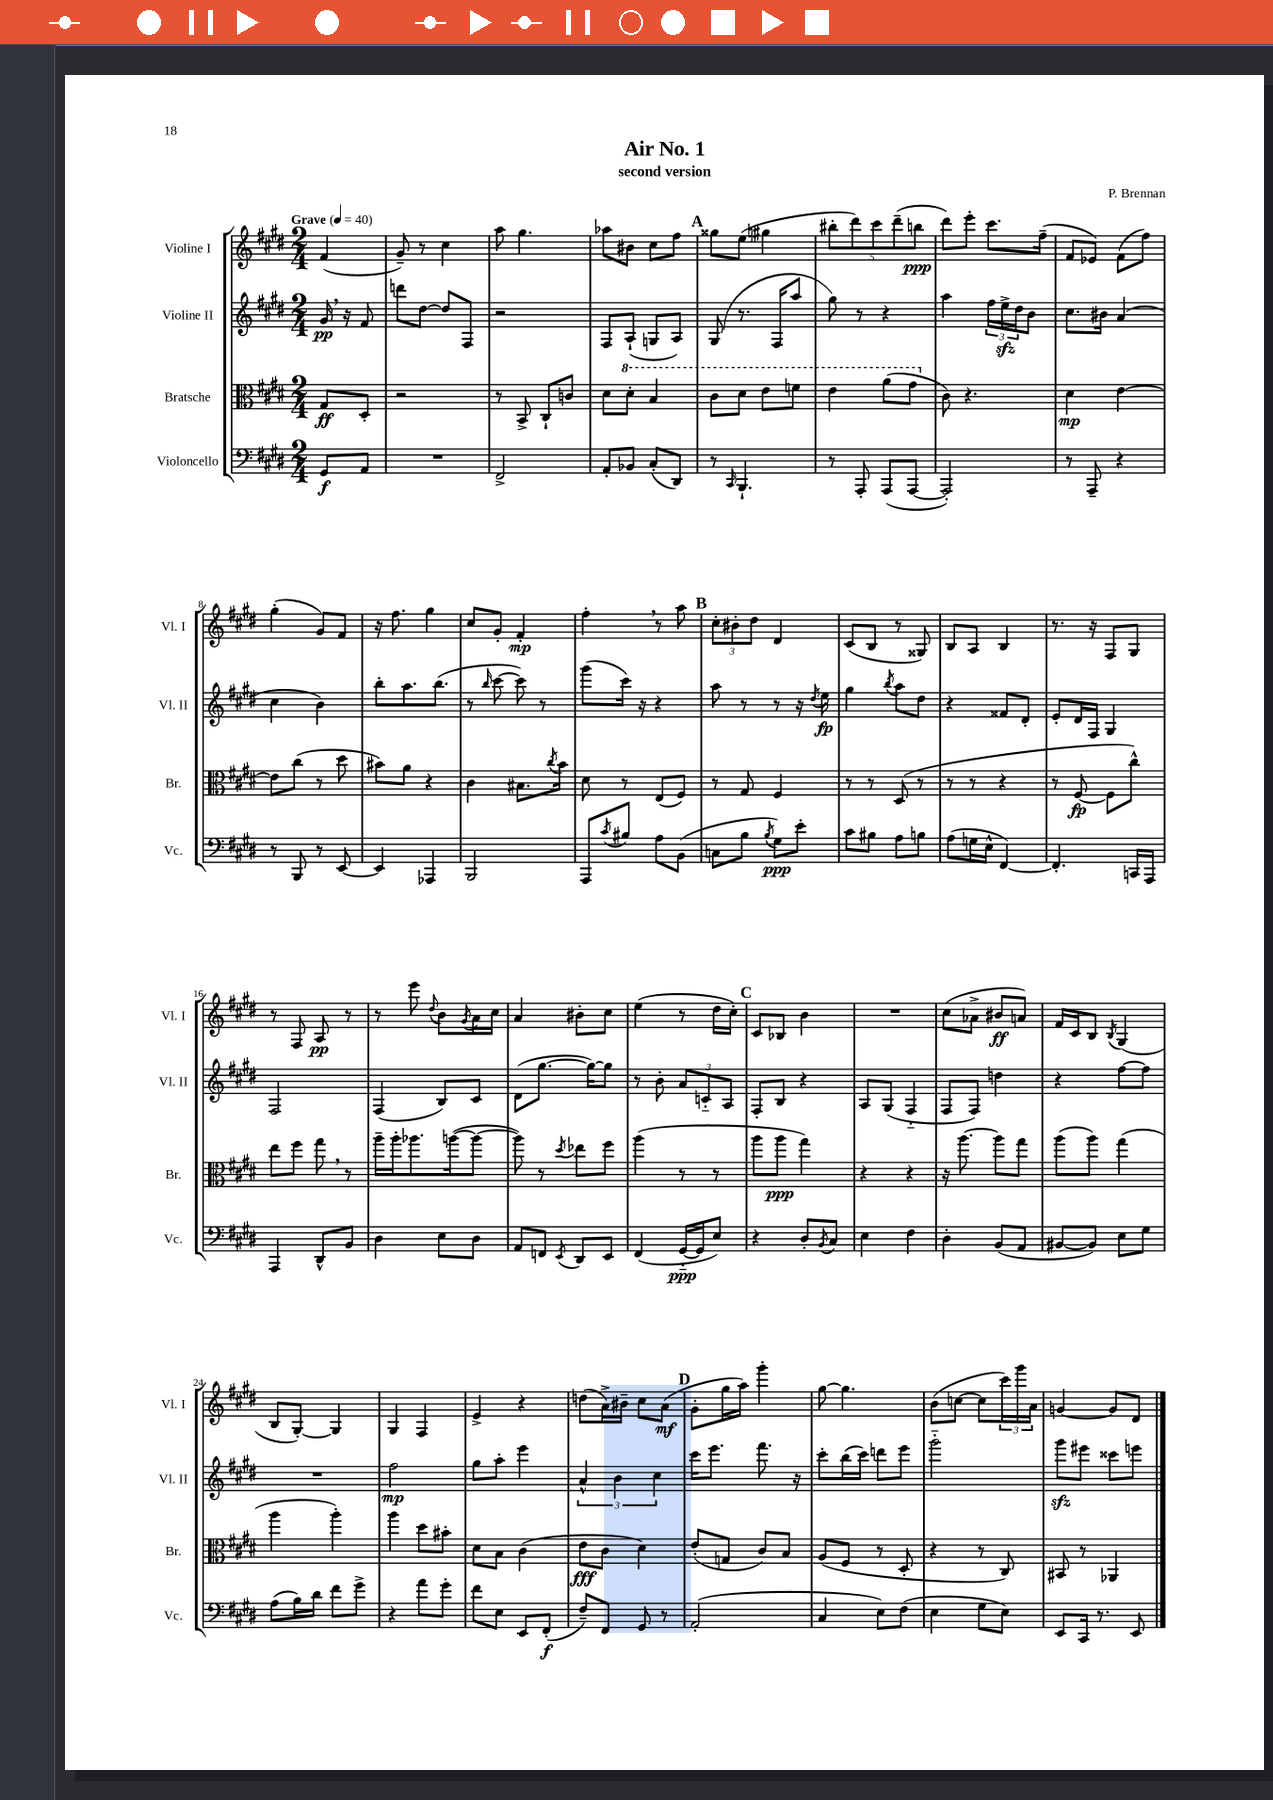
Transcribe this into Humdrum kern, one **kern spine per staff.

**kern	**dynam	**kern	**dynam	**kern	**dynam	**kern	**dynam
*part4	*part4	*part3	*part3	*part2	*part2	*part1	*part1
*staff4	*staff4	*staff3	*staff3	*staff2	*staff2	*staff1	*staff1
*I"Violoncello	*	*I"Bratsche	*	*I"Violine II	*	*I"Violine I	*
*I'Vc.	*	*I'Br.	*	*I'Vl. II	*	*I'Vl. I	*
*clefF4	*	*clefC3	*	*clefG2	*	*clefG2	*
*k[f#c#g#d#]	*	*k[f#c#g#d#]	*	*k[f#c#g#d#]	*	*k[f#c#g#d#]	*
*M2/4	*	*M2/4	*	*M2/4	*	*M2/4	*
*MM40	*	*MM40	*	*MM40	*	*MM40	*
=	=	=	=	=	=	=	=
!	!	!	!	!	!	!LO:TX:a:B:t=Grave	!
8GG#/L	f	8G#/L	ff	16g#,/	pp	(4f#/	.
.	.	.	.	16r	.	.	.
8AA/J	.	8D#'/J	.	8f#/	.	.	.
=1	=1	=1	=1	=1	=1	=1	=1
2r	.	2r	.	8dddn\L	.	8g#~/)	.
.	.	.	.	[8dd#\J	.	8r	.
.	.	.	.	8dd#/L]	.	4cc#\	.
.	.	.	.	8F#/J	.	.	.
=2	=2	=2	=2	=2	=2	=2	=2
2FF#^/	.	8r	.	2r	.	8aa\	.
.	.	8BB^/	.	.	.	4.gg#\	.
.	.	8C#`/L	.	.	.	.	.
.	.	8cn/J	.	.	.	.	.
=3	=3	=3	=3	=3	=3	=3	=3
8AA'/L	.	8d#\L	.	8F#/L	.	8aa-X\L	.
*	*	*8va	*	*	*	*	*
8BB-X/J	.	8dd#'\J	.	(8A`/J	.	8b#X\J	.
(8C#'/L	.	4b/	.	8Gn/L	.	8cc#\L	.
8DD#/J)	.	.	.	8A/J)	.	8ff#\J	.
!!LO:REH:place=s1:t=A
=4	=4	=4	=4	=4	=4	=4	=4
8r	.	8cc#\L	.	(8G#/	.	8gg##X\L	.
16qqCC#/	.	.	.	.	.	.	.
4.BBB`/	.	8dd#\J	.	8.r	.	(8ee\J	.
.	.	8ee\L	.	.	.	4gg#X\	.
.	.	.	.	16F#/KL	.	.	.
.	.	8ffn\J	.	8aa/J	.	.	.
=5	=5	=5	=5	=5	=5	=5	=5
8r	.	4ee\	.	8gg#\)	.	10bb#X'\L	.
.	.	.	.	.	.	10ddd#\)	.
8AAA'/	.	.	.	8r	.	.	.
.	.	.	.	.	.	10ccc#\	.
(8AAA/L	.	(8aa\L	.	4r	.	.	.
.	.	.	.	.	.	(10ddd#~\	.
[8AAA/J	.	8gg#\J	.	.	.	.	.
.	.	.	.	.	.	10bbn\J	ppp
=6	=6	=6	=6	=6	=6	=6	=6
*	*	*X8va	*	*	*	*	*
2AAA'/])	.	8c#\)	.	4aa\	.	8ddd#\L)	.
.	.	4.r	.	.	.	8eee'\J	.
.	.	.	.	24ff#\LL	.	8.ccc#\L	.
.	.	.	.	24eezz^\	.	.	.
.	.	.	.	24dd#\J	.	.	.
.	.	.	.	8b\J	.	.	.
.	.	.	.	.	.	(16ff#~\Jk	.
=7	=7	=7	=7	=7	=7	=7	=7
8r	.	4d#\	mp	8.cc#\L	.	8f#/L	.
8AAA~/	.	.	.	.	.	8e-X/J)	.
.	.	.	.	16b#X\Jk	.	.	.
4r	.	[4e\	.	(4a/	.	(8f#\L	.
.	.	.	.	.	.	8ff#\J)	.
!!LO:LB:g=z
=8	=8	=8	=8	=8	=8	=8	=8
8r	.	8e\L]	.	4cc#\	.	(4gg#'\	.
8BBB/	.	(8cc#\J	.	.	.	.	.
8r	.	8r	.	4b\)	.	8g#/L)	.
[8EE/	.	8dd#\	.	.	.	8f#/J	.
=9	=9	=9	=9	=9	=9	=9	=9
4EE/]	.	8b#X\L)	.	8bb'\L	.	16r	.
.	.	.	.	.	.	8.ff#\	.
.	.	8a\J	.	8.aa\	.	.	.
4AAA-X/	.	4r	.	.	.	4gg#\	.
.	.	.	.	(8.bb\J	.	.	.
=10	=10	=10	=10	=10	=10	=10	=10
2BBB/	.	4c#\	.	8r	.	8cc#/L	.
.	.	.	.	16qqbb/	.	.	.
.	.	.	.	[8ccc#\	.	8g#'/J	.
.	.	8.B#X\L	.	8ccc#\])	.	4f#'/	mp
.	.	.	.	8r	.	.	.
.	.	8qcc#/	.	.	.	.	.
.	.	16b\Jk	.	.	.	.	.
=11	=11	=11	=11	=11	=11	=11	=11
8AAA/L	.	8d#\	.	(8ggg#\L	.	4ff#',\	.
8qc#/	.	.	.	.	.	.	.
8B#X/J	.	8r	.	16ccc#\Jk)	.	.	.
.	.	.	.	16r	.	.	.
8A\L	.	(8E/L	.	4r	.	8r	.
(8BB\J	.	8F#/J)	.	.	.	8aa\	.
!!LO:REH:place=s1:t=B
=12	=12	=12	=12	=12	=12	=12	=12
8Cn\L	.	8r	.	8aa\	.	12cc#'\L	.
.	.	.	.	.	.	12b#X'\	.
8B\J	.	8G#/	.	8r	.	.	.
.	.	.	.	.	.	12dd#\J	.
8qB/	.	.	.	.	.	.	.
8G#\L)	ppp	4F#/	.	8r	.	4d#/	.
8e'\J	.	.	.	16r	.	.	.
.	.	.	.	8qdd#/	.	.	.
.	.	.	.	16ee\	fp	.	.
=13	=13	=13	=13	=13	=13	=13	=13
8c#\L	.	8r	.	4gg#\	.	(8c#/L	.
8B#X\J	.	8r	.	.	.	8B/J	.
.	.	.	.	8qbb/	.	.	.
8A\L	.	(8D#/	.	8aa\L	.	8r	.
8Bn\J	.	8r	.	8dd#\J	.	8G##X/)	.
=14	=14	=14	=14	=14	=14	=14	=14
(8A\L	.	8r	.	4r	.	8B/L	.
16Gn\L	.	8r	.	.	.	8A/J	.
16E^^\JJ	.	.	.	.	.	.	.
[4FF#/)	.	4r	.	8f##X/L	.	4B/	.
.	.	.	.	8d#'/J	.	.	.
=15	=15	=15	=15	=15	=15	=15	=15
4.FF#'/]	.	8r	.	8e'/L	.	8.r	.
.	.	[8F#/	fp	16d#/L	.	.	.
.	.	.	.	16F#/JJ	.	16r	.
.	.	8F#\L]	.	4G#/	.	8F#/L	.
16CCn/LL	.	8cc#^^\J)	.	.	.	8G#/J	.
16AAA/JJ	.	.	.	.	.	.	.
!!LO:LB:g=z
=16	=16	=16	=16	=16	=16	=16	=16
4AAA/	.	8ee\L	.	2F#/	.	8r	.
.	.	8ff#\J	.	.	.	8F#/	.
8DD#^^/L	.	8gg#,\	.	.	.	8A/	pp
8BB/J	.	8r	.	.	.	8r	.
=17	=17	=17	=17	=17	=17	=17	=17
4D#\	.	16aa~\LL	.	(4F#/	.	8r	.
.	.	16aa'\J	.	.	.	.	.
.	.	8.aa-X\	.	.	.	8eee\	.
.	.	.	.	.	.	8qqdd#/	.
8E\L	.	.	.	8B/L)	.	8b\L	.
.	.	([16aan\k	.	.	.	.	.
.	.	.	.	.	.	8qg#/	.
8D#\J	.	8aa\J_	.	8c#/J	.	16a\L	.
.	.	.	.	.	.	16cc#\JJ	.
=18	=18	=18	=18	=18	=18	=18	=18
8AA/L	.	8aa\])	.	(8d#\L	.	4a/	.
8FFn/J	.	8r	.	[8.gg#\J	.	.	.
8qEE/	.	8qdd#/	.	.	.	.	.
8DD#/L	.	8ee-X\L	.	.	.	8b#X'\L	.
.	.	.	.	16gg#\KL_)	.	.	.
8EE/J	.	8ff#\J	.	8gg#\J]	.	8cc#\J	.
=19	=19	=19	=19	=19	=19	=19	=19
(4FF#/	.	(4aa\	.	8r	.	(4ee\	.
.	.	.	.	8b'\	.	.	.
[16GG#/LL	ppp	8r	.	12a/L	.	8r	.
16GG#/J]	.	.	.	.	.	.	.
.	.	.	.	12cn/	.	.	.
8E/J)	.	8r	.	.	.	16dd#\LL	.
.	.	.	.	12A/J	.	.	.
.	.	.	.	.	.	16cc#'\JJ)	.
!!LO:REH:place=s1:t=C
=20	=20	=20	=20	=20	=20	=20	=20
4r	.	8aa\L	.	8F#'/L	.	8c#/L	.
.	.	8aa\J	ppp	8B/J	.	8B-X/J	.
8D#'/L	.	4gg#\)	.	4r	.	4b\	.
8qBB/	.	.	.	.	.	.	.
8C#/J	.	.	.	.	.	.	.
=21	=21	=21	=21	=21	=21	=21	=21
4E\	.	4r	.	8A/L	.	2r	.
.	.	.	.	(8G#/J	.	.	.
4F#\	.	4r	.	4F#/	.	.	.
=22	=22	=22	=22	=22	=22	=22	=22
4D#'\	.	16r	.	8F#/L	.	(8cc#\L	.
.	.	[8.aa\	.	.	.	.	.
.	.	.	.	8F#/J)	.	8a-X^\J	.
(8BB/L	.	8aa\L]	.	4ddn\	.	8b#X/L	ff
8AA/J	.	8gg#\J	.	.	.	8an/J)	.
=23	=23	=23	=23	=23	=23	=23	=23
[8BB#X/L	.	(8aa\L	.	4r	.	16f#/LL	.
.	.	.	.	.	.	16c#/J	.
8BB#/J])	.	8aa\J)	.	.	.	8B/J	.
.	.	.	.	.	.	8qB/	.
8E\L	.	(4gg#\	.	[8ff#\L	.	(4G#/	.
8G#\J	.	.	.	8ff#\J]	.	.	.
!!LO:LB:g=z
=24	=24	=24	=24	=24	=24	=24	=24
(8A\L	.	4aa\	.	2r	.	8B/L	.
16B\L)	.	.	.	.	.	[8G#'/J)	.
16d#\JJ	.	.	.	.	.	.	.
8f#\L	.	4aa'\)	.	.	.	4G#/]	.
8g#^\J	.	.	.	.	.	.	.
=25	=25	=25	=25	=25	=25	=25	=25
4r	.	4aa\	.	2ff#\	mp	4G#/	.
8a\L	.	8dd#\L	.	.	.	4F#/	.
8g#'\J	.	8b#X'\J	.	.	.	.	.
=26	=26	=26	=26	=26	=26	=26	=26
8f#\L	.	8d#\L	.	8gg#\L	.	4e^/	.
8E\J	.	8B\J	.	8aa'\J	.	.	.
8EE/L	.	(4c#\	.	4eee\	.	4r	.
(8FF#'/J	f	.	.	.	.	.	.
=27	=27	=27	=27	=27	=27	=27	=27
8F#~/L)	.	8e\L	fff	6a^^/	.	(8ddn\L	.
8FF#/J	.	8c#\J	.	.	.	16a^\L)	.
.	.	.	.	6b\	.	.	.
.	.	.	.	.	.	16b#X~\JJ	.
8GG#/	.	4d#\)	.	.	.	8cc#\L	.
.	.	.	.	6cc#\	.	.	.
8r	.	.	.	.	.	(8a\J	mf
!!LO:REH:place=s1:t=D
=28	=28	=28	=28	=28	=28	=28	=28
(2AA'/	.	(8e'/L	.	16ccc#\KL	.	8g#'\L	.
.	.	.	.	8.eee\J	.	.	.
.	.	8Gn/J	.	.	.	16gg#\L	.
.	.	.	.	.	.	16aa\JJ)	.
.	.	8c#/L)	.	8.fff#\	.	4ggg#'\	.
.	.	8B/J	.	.	.	.	.
.	.	.	.	16r	.	.	.
=29	=29	=29	=29	=29	=29	=29	=29
4C#/	.	(8A/L	.	8ccc#'\L	.	[8gg#\	.
.	.	8F#/J	.	(16bb\L	.	4.gg#\]	.
.	.	.	.	16ccc#\JJ)	.	.	.
8E\L)	.	8r	.	8dddn\L	.	.	.
(8F#\J	.	8D#'/	.	8eee\J	.	.	.
=30	=30	=30	=30	=30	=30	=30	=30
4E\	.	4r	.	2ggg#\	.	(8b\L	.
.	.	.	.	.	.	[8ccn\J	.
8G#\L	.	8r	.	.	.	8cc\L]	.
8E\J)	.	8C#/)	.	.	.	24ccc#\L)	.
.	.	.	.	.	.	24ggg#\	.
.	.	.	.	.	.	24a\JJ	.
=31	=31	=31	=31	=31	=31	=31	=31
8EE/L	.	8BB#X/	.	8ggg#zz\L	.	[4gn/	.
16CC#/Jk	.	8r	.	8eee#X\J	.	.	.
8.r	.	.	.	.	.	.	.
.	.	4AA-X/	.	8ccc##X\L	.	8g/L]	.
8EE/	.	.	.	8eeen\J	.	8d#/J	.
==	==	==	==	==	==	==	==
*-	*-	*-	*-	*-	*-	*-	*-
